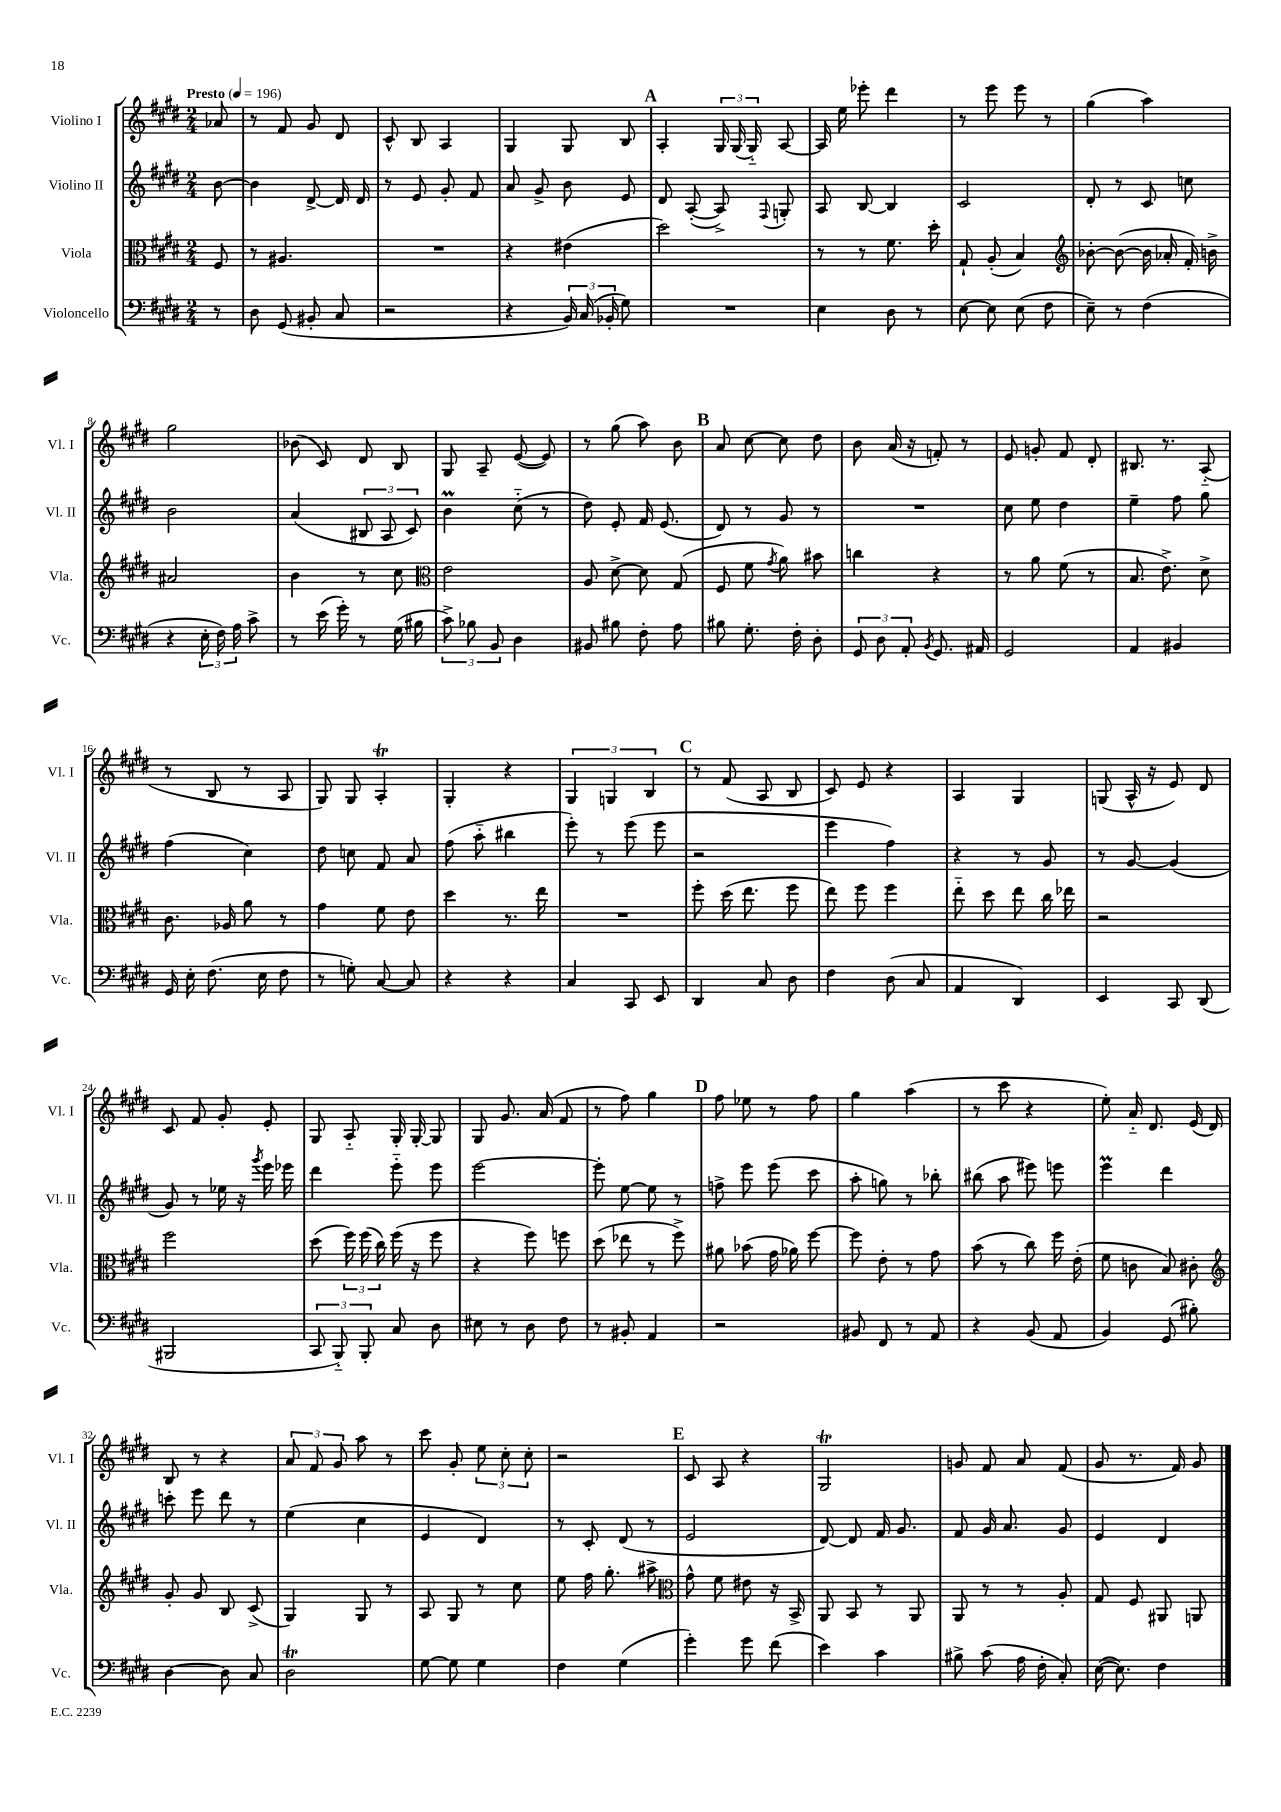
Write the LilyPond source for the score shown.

<<
\new StaffGroup <<
\new Staff = "s0" \with { instrumentName = "Violino I" shortInstrumentName = "Vl. I" } {
    \clef treble \key e \major \numericTimeSignature \time 2/4 \partial 8 \tempo "Presto" 4 = 196
    \autoBeamOff aes'8 |
    r8 fis'8 gis'8 dis'8 |
    cis'8-^ b8 a4 |
    gis4 gis8 b8 |
    \mark \markup { \bold "A" } a4-. \tuplet 3/2 { gis16 gis16( gis16-_) } a8~ |
    a16 e''16 ees'''8-. dis'''4 |
    r8 e'''8 e'''8 r8 |
    gis''4( a''4) |
    gis''2 |
    bes'8( cis'8) dis'8 b8 |
    gis8 a8-- e'8~( e'8) |
    r8 gis''8( a''8) b'8 |
    \mark \markup { \bold "B" } a'8 cis''8~ cis''8 dis''8 |
    b'8 a'16( r16 f'8-.) r8 |
    e'8 g'8-. fis'8 dis'8-. |
    bis8. r8. a8-_( |
    r8 b8 r8 a8 |
    gis8) gis8 a4-.\trill |
    gis4-. r4 |
    \tuplet 3/2 { gis4 g4 b4 } |
    \mark \markup { \bold "C" } r8 fis'8( a8 b8 |
    cis'8) e'8 r4 |
    a4 gis4 |
    g8( a16-^ r16 e'8) dis'8 |
    cis'8 fis'8 gis'8-. e'8-. |
    gis8 a8-_ gis16-. gis16~-. gis8 |
    gis8 gis'8. a'16( fis'8 |
    r8 fis''8) gis''4 |
    \mark \markup { \bold "D" } fis''8 ees''8 r8 fis''8 |
    gis''4 a''4( |
    r8 cis'''8 r4 |
    e''8-.) a'16-_ dis'8. e'16( dis'16) |
    b8 r8 r4 |
    \tuplet 3/2 { a'8 fis'8 gis'8 } a''8 r8 |
    cis'''8 gis'8-. \tuplet 3/2 { e''8 cis''8-. cis''8-. } |
    r2 |
    \mark \markup { \bold "E" } cis'8 a8 r4 |
    gis2\trill |
    g'8 fis'8 a'8 fis'8( |
    gis'8 r8. fis'16) gis'8 \bar "|." |
}
\new Staff = "s1" \with { instrumentName = "Violino II" shortInstrumentName = "Vl. II" } {
    \clef treble \key e \major \numericTimeSignature \time 2/4 \partial 8
    \autoBeamOff b'8~ |
    b'4 dis'8~-> dis'16 dis'16 |
    r8 e'8 gis'8-. fis'8 |
    a'8 gis'8-> b'8 e'8 |
    \mark \markup { \bold "A" } dis'8 a8~-.( a8->) \appoggiatura { fis8 } g8-. |
    a8 b8~ b4 |
    cis'2 |
    dis'8-. r8 cis'8 c''8 |
    b'2 |
    a'4( \tuplet 3/2 { bis8 a8 cis'8) } |
    b'4\prall cis''8-_( r8 |
    dis''8) e'8-. fis'16 e'8.( |
    \mark \markup { \bold "B" } dis'8) r8 gis'8 r8 |
    R2 |
    cis''8 e''8 dis''4 |
    e''4-- fis''8 gis''8 |
    fis''4( cis''4) |
    dis''8 c''8 fis'8 a'8 |
    fis''8( a''8-_ bis''4 |
    e'''8-.) r8 e'''8( e'''8 |
    \mark \markup { \bold "C" } r2 |
    e'''4 fis''4) |
    r4 r8 gis'8 |
    r8 gis'8~ gis'4( |
    gis'8) r8 ees''16 r16 \acciaccatura { gis'''8 } e'''16 ees'''16 |
    dis'''4 e'''8-_ e'''8 |
    e'''2~ |
    e'''8-. e''8~ e''8 r8 |
    \mark \markup { \bold "D" } f''8-> e'''8 e'''8( cis'''8 |
    a''8-. g''8) r8 bes''8-. |
    bis''8( a''8 eis'''8) e'''8 |
    e'''4\prall dis'''4 |
    c'''8-. e'''8 dis'''8 r8 |
    e''4( cis''4 |
    e'4 dis'4) |
    r8 cis'8-. dis'8( r8 |
    \mark \markup { \bold "E" } e'2 |
    dis'8~) dis'8 fis'16 gis'8. |
    fis'8 gis'16 a'8. gis'8 |
    e'4 dis'4 \bar "|." |
}
\new Staff = "s2" \with { instrumentName = "Viola" shortInstrumentName = "Vla." } {
    \clef alto \key e \major \numericTimeSignature \time 2/4 \partial 8
    \autoBeamOff fis8 |
    r8 ais4. |
    R2 |
    r4 eis'4( |
    \mark \markup { \bold "A" } dis''2) |
    r8 r8 fis'8. dis''16-. |
    gis8-! a8-.( b4) |
    \clef treble bes'8~-. bes'8~( bes'16 aes'16-. fis'16-.) b'16-> |
    ais'2 |
    b'4 r8 cis''8 |
    \clef alto e'2 |
    a8 dis'8~-> dis'8 gis8( |
    \mark \markup { \bold "B" } fis8 fis'8 \acciaccatura { gis'8 } a'8) bis'8 |
    c''4 r4 |
    r8 a'8 fis'8( r8 |
    b8. e'8.->) dis'8-> |
    cis'8. aes16 a'8 r8 |
    gis'4 fis'8 e'8 |
    dis''4 r8. e''16 |
    R2 |
    \mark \markup { \bold "C" } fis''8-. dis''16( e''8. fis''8 |
    e''8) fis''8 fis''4 |
    e''8-_ dis''8 e''8 cis''16 ees''16 |
    r2 |
    fis''2 |
    dis''8( \tuplet 3/2 { fis''16) fis''16( cis''16) } fis''16( r16 fis''8 |
    r4 fis''8) f''8 |
    dis''8( ees''8 r8 fis''8->) |
    \mark \markup { \bold "D" } ais'8 bes'8( gis'16 aes'16) fis''8~ |
    fis''8 e'8-. r8 gis'8 |
    b'8( r8 cis''8) fis''16 e'16-.( |
    fis'8 c'8 b8) cis'8-. |
    \clef treble gis'8-. gis'8 b8 cis'8->( |
    gis4) gis8 r8 |
    a8 gis8 r8 cis''8 |
    e''8 fis''16 gis''8.-. ais''8-> |
    \mark \markup { \bold "E" } \clef alto gis'8-^ fis'8 eis'8 r16 b,16-> |
    a,8 b,8 r8 a,8 |
    a,8 r8 r8 a8-. |
    gis8 fis8 ais,8 a,8 \bar "|." |
}
\new Staff = "s3" \with { instrumentName = "Violoncello" shortInstrumentName = "Vc." } {
    \clef bass \key e \major \numericTimeSignature \time 2/4 \partial 8
    \autoBeamOff r8 |
    dis8 gis,8( bis,8-. cis8 |
    r2 |
    r4 \tuplet 3/2 { b,16) cis16( bes,16-. } gis8) |
    \mark \markup { \bold "A" } R2 |
    e4 dis8 r8 |
    e8~ e8 e8( fis8 |
    e8--) r8 fis4( |
    r4 \tuplet 3/2 { e16-. fis16) a16 } cis'8-> |
    r8 e'16( gis'16-.) r8 gis16( bis16 |
    \tuplet 3/2 { cis'8->) bes8 b,8 } dis4 |
    bis,8 bis8 fis8-. a8 |
    \mark \markup { \bold "B" } bis8 gis8.-. fis16-. dis8-. |
    \tuplet 3/2 { gis,8 dis8 a,8-. } \acciaccatura { b,8 } gis,8. ais,16 |
    gis,2 |
    a,4 bis,4 |
    gis,16 e16-. fis8.( e16 fis8 |
    r8 g8-.) cis8~ cis8 |
    r4 r4 |
    cis4 cis,8 e,8 |
    \mark \markup { \bold "C" } dis,4 cis8 dis8 |
    fis4 dis8( cis8 |
    a,4 dis,4) |
    e,4 cis,8 dis,8( |
    bis,,2 |
    \tuplet 3/2 { cis,8 b,,8-_) b,,8-. } cis8 dis8 |
    eis8 r8 dis8 fis8 |
    r8 bis,8-. a,4 |
    \mark \markup { \bold "D" } r2 |
    bis,8 fis,8 r8 a,8 |
    r4 b,8( a,8 |
    b,4) gis,8( bis8-.) |
    dis4~ dis8 cis8 |
    dis2\trill |
    gis8~ gis8 gis4 |
    fis4 gis4( |
    \mark \markup { \bold "E" } gis'4-.) gis'8 fis'8( |
    e'4) cis'4 |
    bis8-> cis'8( a16 fis16-. cis8-.) |
    e16~( e8.) fis4 \bar "|." |
}
>>
>>
